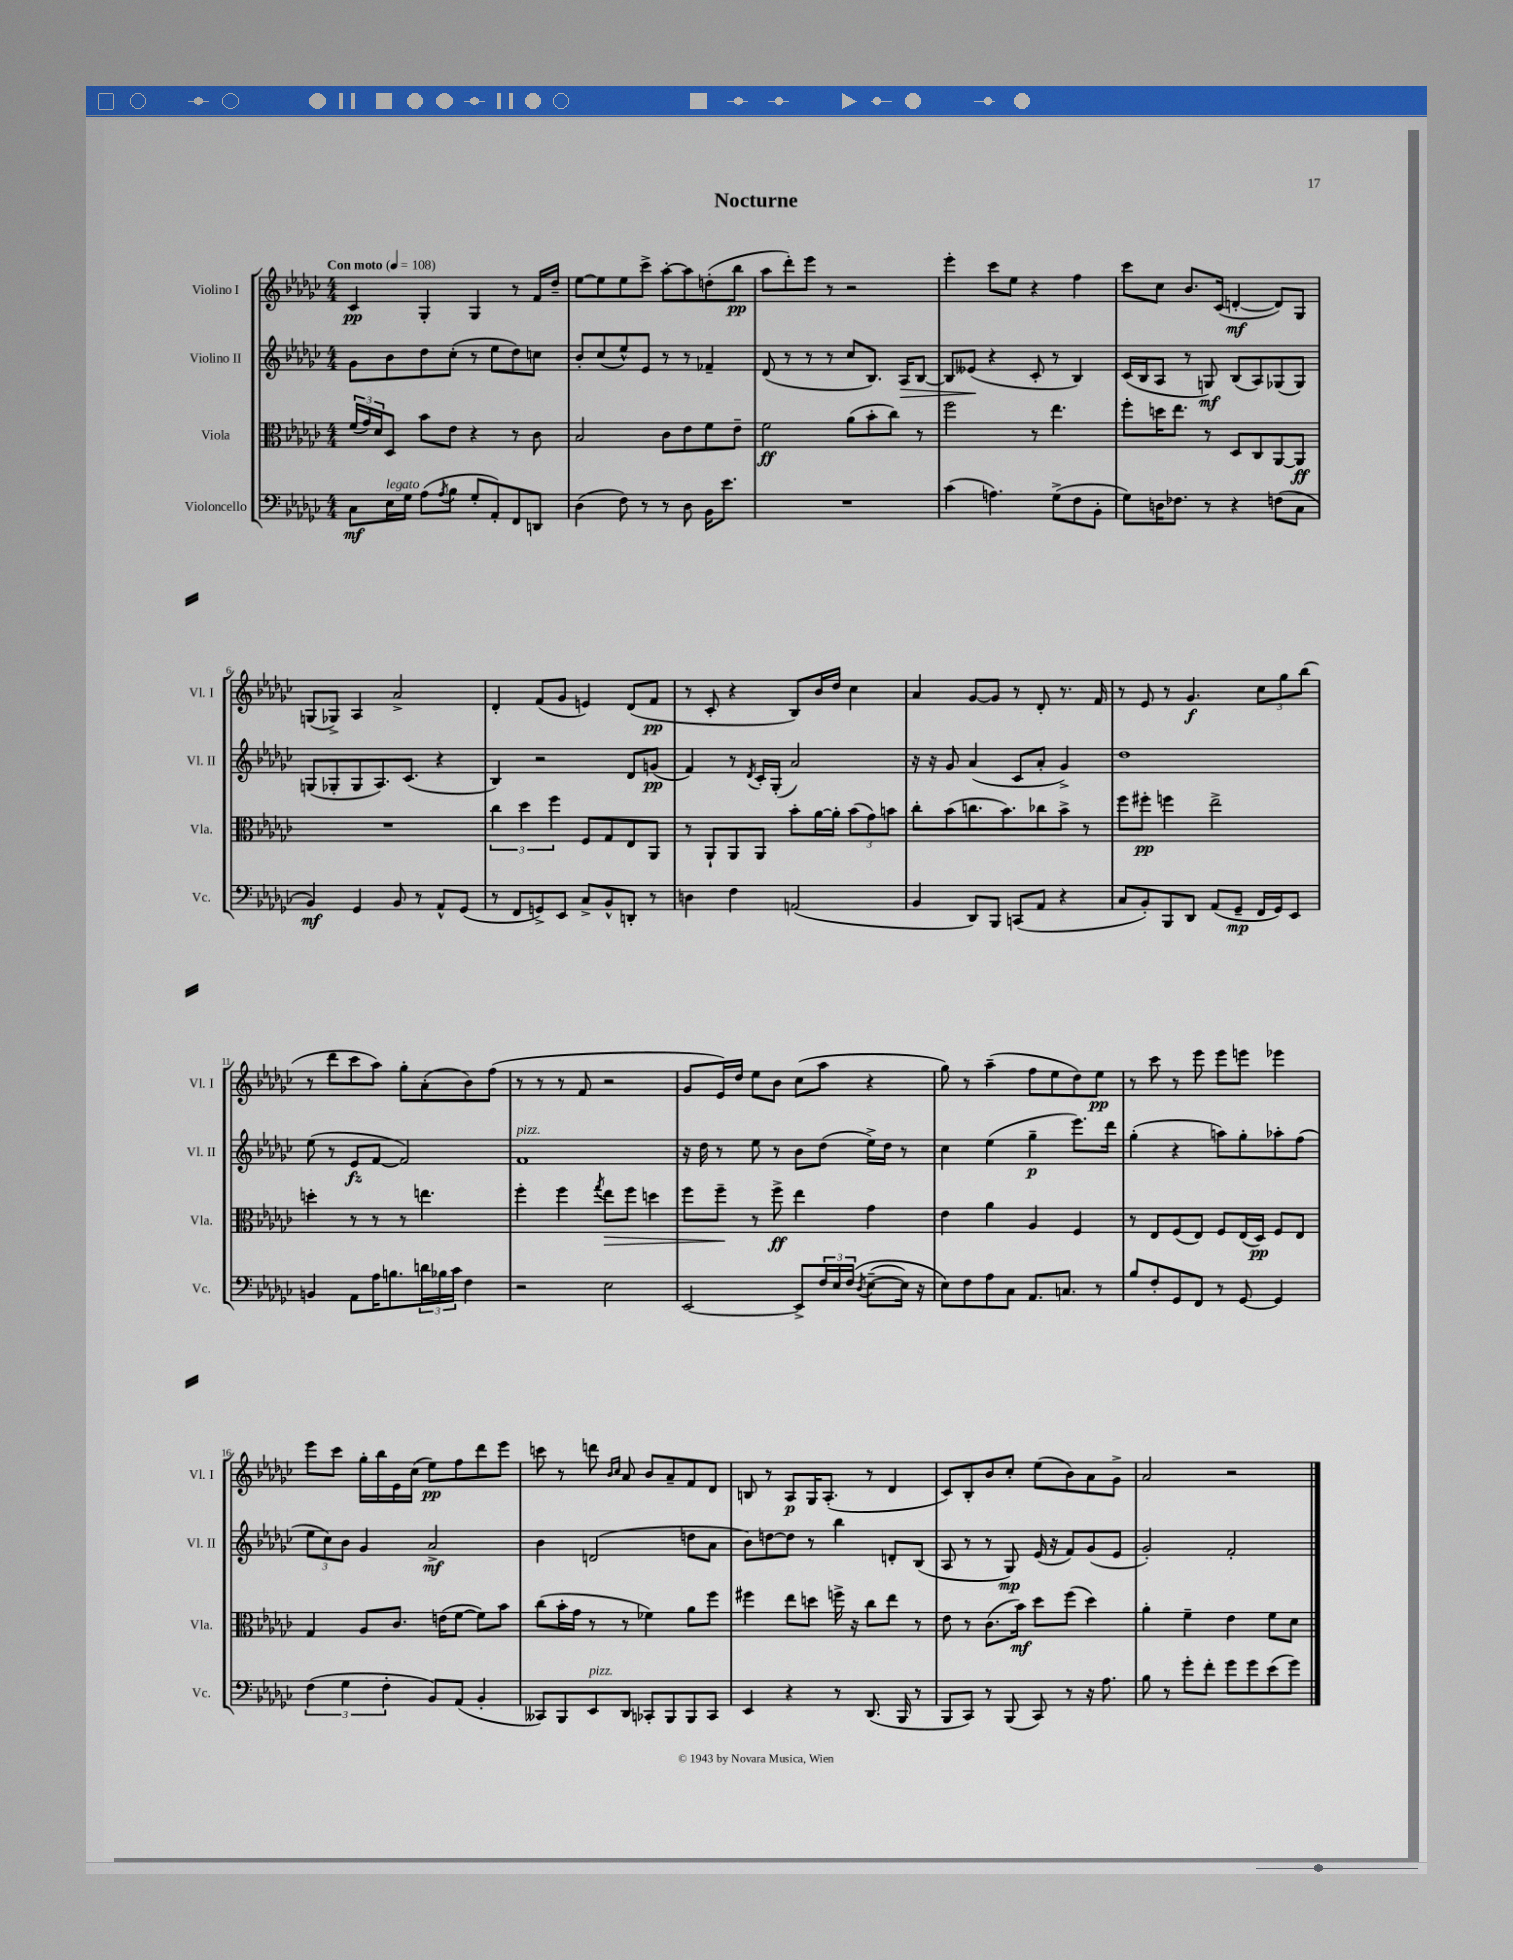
\header { title = "Nocturne" }
<<
\new StaffGroup <<
\new Staff = "s0" \with { instrumentName = "Violino I" shortInstrumentName = "Vl. I" } {
    \clef treble \key ges \major \numericTimeSignature \time 4/4 \tempo "Con moto" 4 = 108
    ces'4\pp ges4-. ges4 r8 f'16 des''16-- |
    ees''8~ ees''8 ees''8 ces'''8-> aes''8~-. aes''8 d''8-.( bes''8\pp |
    aes''8 des'''8-.) ees'''8 r8 r2 |
    ees'''4-. ces'''8 ees''8 r4 f''4 |
    ces'''8 ces''8 bes'8. ces'16( d'4~-.\mf d'8) ges8 |
    g8( ges8->) aes4 aes'2-> |
    des'4-. f'8( ges'8 e'4) des'8( f'8\pp |
    r8 ces'8-. r4 bes8) bes'16 des''16 ces''4 |
    aes'4 ges'8~ ges'8 r8 des'8-. r8. f'16 |
    r8 ees'8 r8 ges'4.\f \tuplet 3/2 { ces''8 ges''8 bes''8( } |
    r8 des'''8 ces'''8 aes''8) ges''8-. aes'8-.( bes'8) f''8( |
    r8 r8 r8 f'8 r2 |
    ges'8 ees'16) des''16 ees''8 bes'8 ces''8( aes''8 r4 |
    ges''8) r8 aes''4--( f''8 ees''8 des''8) ees''8\pp |
    r8 ces'''8 r8 ees'''8 ees'''8 e'''8 ees'''4 |
    ees'''8 ces'''8 ges''16-. bes''16 ees'16 ces''16( ees''8\pp) f''8 des'''8 ees'''8 |
    c'''8 r8 d'''8 \grace { bes'16 ces''16 } aes'8 bes'8 aes'8-- f'8 des'8 |
    b8 r8 aes8\p ges16 aes8.-.( r8 des'4 |
    ces'8) bes8-. bes'8 ces''8-. ees''8( bes'8) aes'8 ges'8-> |
    aes'2 r2 \bar "|." |
}
\new Staff = "s1" \with { instrumentName = "Violino II" shortInstrumentName = "Vl. II" } {
    \clef treble \key ges \major \numericTimeSignature \time 4/4
    ges'8 bes'8 des''8 ces''8-.( r8 ees''8 des''8) c''8 |
    bes'8-. ces''8( ees''8-^) ees'8 r8 r8 fes'4-- |
    des'8( r8 r8 r8 ces''8 bes8.) aes16\> bes8~ |
    bes8 eeses'8\!( r4 ces'8-. r8 bes4) |
    ces'16( bes16 aes8 r8 g8\mf) bes8( aes8) ges8( ges8) |
    g8( ges8-. ges8 aes8.) ces'8.( r4 |
    bes4) r2 des'8 g'8\pp( |
    f'4) r8 \acciaccatura { des'8 } ces'16-. ges16-.( aes'2) |
    r16 r16 ges'8 aes'4( ces'8 aes'8-. ges'4->) |
    des''1 |
    ees''8( r8 ees'8\fz f'8~ f'2) |
    f'1^\markup { \italic "pizz." } |
    r16 des''16 r8 ees''8 r8 bes'8 des''8( ees''16->) des''16 r8 |
    ces''4 ees''4( ges''4--\p ees'''8.) des'''16 |
    ges''4-.( r4 a''8) ges''8-. aes''8-. f''8( |
    \tuplet 3/2 { ees''8 ces''8) bes'8 } ges'4 aes'2->\mf |
    bes'4 d'2( d''8 aes'8 |
    bes'8) d''8~ d''8 r8 bes''4 d'8-. bes8( |
    aes8 r8 r8 ges8\mp) ees'16( r16 f'8) ges'8( ees'8 |
    ges'2-.) f'2-. \bar "|." |
}
\new Staff = "s2" \with { instrumentName = "Viola" shortInstrumentName = "Vla." } {
    \clef alto \key ges \major \numericTimeSignature \time 4/4
    \tuplet 3/2 { f'16( ges'16) des'16 } des8 bes'8 ees'8 r4 r8 ces'8 |
    bes2 ces'8 ees'8 f'8 ees'8-- |
    f'2\ff aes'8( bes'8-. ces''8) r8 |
    f''2 r8 ees''4. |
    f''8-. d''16 ees''8. r8 des8 ces8 aes,8~ aes,8\ff |
    R1 |
    \tuplet 3/2 { ces''4 des''4 f''4 } f8 ges8 ees8 aes,8 |
    r8 aes,8-! aes,8 aes,8 bes'8-. aes'16~ aes'16-. \tuplet 3/2 { bes'8( ges'8) b'8 } |
    ces''8-. bes'8( c''8. bes'8.) ces''8 bes'8-> r8 |
    f''8 fis''8-.\pp f''4 ees''2-> |
    d''4-. r8 r8 r8 e''4. |
    f''4-. f''4 \acciaccatura { ges''8 } ees''8\> f''8 d''4 |
    f''8 f''8--\! r8 f''8->\ff ees''4 ges'4 |
    ees'4 aes'4 aes4 f4 |
    r8 ees8 f8( ees8) f8 ees16( des16\pp) f8 ees8 |
    ges4 aes8 ces'8. e'16( f'8~ f'8) bes'8 |
    ces''8( bes'16-. ges'16 r8 r8 fes'4) aes'8 f''8 |
    fis''4 ees''8 d''8 f''16-> r16 ces''8 ees''8 r8 |
    ees'8 r8 ces'8.( bes'16\mf) des''8 f''8( des''4) |
    aes'4-. f'4-- ees'4 f'8 des'8 \bar "|." |
}
\new Staff = "s3" \with { instrumentName = "Violoncello" shortInstrumentName = "Vc." } {
    \clef bass \key ges \major \numericTimeSignature \time 4/4
    ces8\mf ees16^\markup { \italic "legato" } ges16 aes8( \acciaccatura { aes8 } bes8 ges8-. aes,8-.) f,8 d,8 |
    des4( f8) r8 r8 des8 bes,16 ees'8. |
    R1 |
    ces'4( a4.) ges8->( f8 bes,8-. |
    ges8) d16 fes8. r8 r4 f8( ces8 |
    bes,4\mf) ges,4 bes,8 r8 aes,8-^ ges,8( |
    r8 f,8 g,8->) ees,8 ces8-> bes,8-^ d,8-. r8 |
    d4 f4 a,2( |
    bes,4 des,8) bes,,8 c,8( aes,8 r4 |
    ces8 bes,8-.) bes,,8 des,8 aes,8( ges,8--\mp f,16 ges,16) ees,8 |
    b,4 aes,8 aes16 b8. \tuplet 3/2 { d'16 bes16 ces'16 } f4 |
    r2 ees2 |
    ees,2~ ees,8-> \tuplet 3/2 { f16 ees16 f16\( } \acciaccatura { des8 } ees8~--( ees16) r16 |
    ees8\) f8 aes8 ces8 aes,8. c8. r8 |
    bes8 f8-. ges,8 f,8 r8 ges,8~ ges,4 |
    \tuplet 3/2 { f4( ges4 f4-. } bes,8) aes,8( bes,4-. |
    ceses,8) bes,,8 ees,8^\markup { \italic "pizz." } des,8 ces,8-. bes,,8 bes,,8 ces,8 |
    ees,4 r4 r8 des,8.( bes,,16 r8 |
    bes,,8 ces,8) r8 bes,,8( ces,8) r8 r16 aes8. |
    bes8 r8 ges'8-. f'8-. ges'8 ges'8 ees'8( ges'8) \bar "|." |
}
>>
>>
